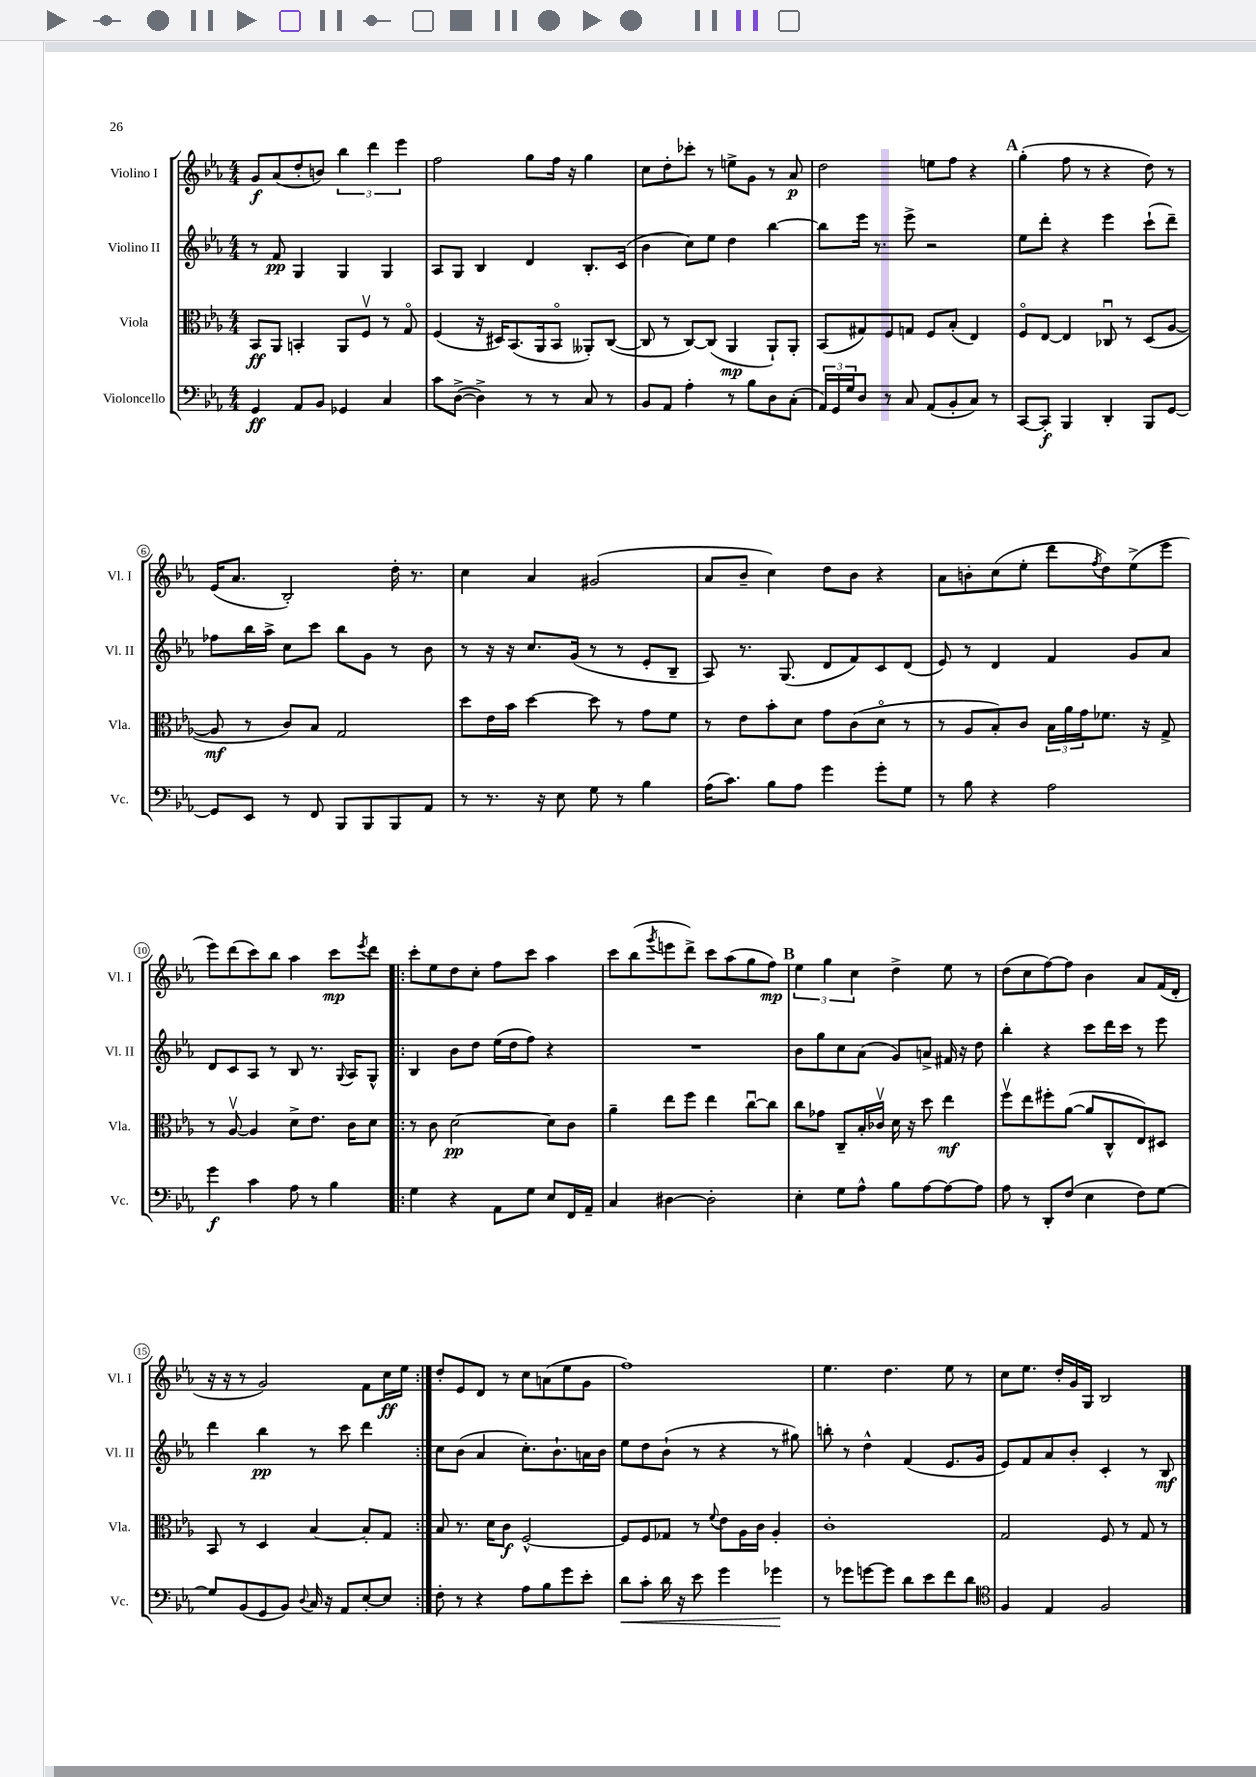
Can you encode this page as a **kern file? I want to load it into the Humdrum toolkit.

**kern	**kern	**kern	**kern
*staff4	*staff3	*staff2	*staff1
*clefF4	*clefC3	*clefG2	*clefG2
*k[b-e-a-]	*k[b-e-a-]	*k[b-e-a-]	*k[b-e-a-]
*M4/4	*M4/4	*M4/4	*M4/4
4GG/	8BB-/L	8r	8g/L
.	8AA-/J	8f/	(8a-/
8AA-/L	4BB'/	4G/	8dd'/
8BB-/J	.	.	8b/J)
4GG-/	8AA-/L	4G/	6bb-\
.	8Fv/J	.	.
.	.	.	6ddd\
4C/	8r	4G/	.
.	.	.	6eee-\
.	8Go/	.	.
=	=	=	=
8c\L	(4F/	8A-/L	2ff\
([8D^\J	.	8G/J	.
4D^\])	16r	4B-/	.
.	16D#/LK)	.	.
.	(8.BB-/	.	.
8r	.	4d/	8gg\L
.	16AA-/k	.	.
8r	8BB-o/J	.	16ff\Jk
.	.	.	16r
8C/	8AA--'/L)	8.B-'/L	4gg\
8r	([8C/J	.	.
.	.	(16c/Jk	.
=	=	=	=
8BB-/L	8C/]	4b-\	8cc\L
8AA-/J	8r	.	8dd'\
4A-'\	[8C/L)	8cc\L)	8ccc-'\J
.	(8C/]J	8ee-\J	8r
8r	4AA-/	4dd\	8ee^\L
8B-\L	.	.	8g\J
8D\	8AA-`/L)	[4bb-\	8r
(8C'\J	8AA-'/J	.	8a-/
=	=	=	=
24AA-/LL)	(8BB-/L	8bb-\]L	2dd\
24GG/	.	.	.
24G/J	.	.	.
8D/J	8G#/)	16eee-\Jk	.
.	.	8.r	.
8r	8F/	.	.
8C/	8G/J	8eee-^\	.
(8AA-/L	8F/L	2r	8ee\L
8BB-'/	(8B-'/J	.	8ff\J
8C/J)	4E-/)	.	4r
8r	.	.	.
=	=	=	=
[8CC/L	8Fo/L	8ee-\L	(4gg'\
8CC'/]J	[8E-/J	8ddd'\J	.
4BBB-/	4E-/]	4r	8ff\
.	.	.	8r
4DD'/	8C-u/	4eee-\	4r
.	8r	.	.
8BBB-/L	(8D/L	(8ccc`\L	8dd\)
[8GG/J	[8A-/J	8ddd~\J)	8r
=	=	=	=
8GG/]L	8A-/]	8ff-\L	(16e-/LK
.	.	.	8.a-/J
8EE-/J	8r	16bb-\L	.
.	.	16aa-^\JJ	.
8r	8c/L)	8cc\L	2B-'/)
8FF/	8B-/J	8ccc\J	.
8BBB-/L	2G/	8bb-\L	.
8BBB-/	.	8g\J	.
8BBB-/	.	8r	16dd'\
.	.	.	8.r
8AA-/J	.	8b-\	.
=	=	=	=
8r	8dd\L	8r	4cc\
8.r	16e-\L	16r	.
.	16b-\JJ	16r	.
.	[4dd\	8.cc/L	4a-/
16r	.	.	.
8E-\	.	.	.
.	.	(16g/Jk	.
8G\	8dd\]	8r	(2g#/
8r	8r	8r	.
4B-\	8g\L	8e-'/L	.
.	8f\J	8B-~/J	.
=	=	=	=
(16A-\LK	8r	8A-/)	8a-/L
8.c\J)	.	.	.
.	8e-\L	8.r	8b-~/J
8B-\L	8b-'\	.	4cc\)
.	.	(8.G/	.
8A-\J	8d\J	.	.
4g\	8g\L	8d/L	8dd\L
.	(8c\	8f/)	8b-\J
8g'\L	8do\J	8c/	4r
8G\J	8r	(8d/J	.
=	=	=	=
8r	8r	8e-/)	8a-\L
8B-\	8A-/L	8r	8b'\
4r	8B-'/)	4d/	(8cc\
.	8c/J	.	8ee-'\J
2A-\	24B-\LL	4f/	8ddd\L
.	24a-\	.	.
.	24g\J	.	.
.	.	.	8qff/
.	8.f-\J	.	8dd\)
.	.	8g/L	(8ee-^\
.	16r	.	.
.	8G^/	8a-/J	8eee-\J
=	=	=	=
4g\	8r	8d/L	8eee-\L)
.	[8A-v/	8c/	(8ddd\
4c\	4A-/]	8A-/J	8ccc\)
.	.	8r	8bb-\J
8A-\	8d^\L	8B-/	4aa-\
8r	8.e-\J	8.r	.
4B-\	.	.	8ccc\L
.	.	8qqG/	.
.	16c\LK	16A-/LK	.
.	.	.	8qeee-/
.	8d\J	8G^^/J	8ddd\J
=!|:	=!|:	=!|:	=!|:
4G\	8r	4B-/	8ccc'\L
.	8c\	.	8ee-\
4r	[2d\	8b-\L	8dd\
.	.	8dd\J	8cc'\J
8AA-\L	.	(16ee-\LL	8ff\L
.	.	16dd\J	.
8G\J	.	8ff\J)	8ccc\J
8E-/L	8d\]L	4r	4aa-\
16FF/L	8c\J	.	.
16AA-~/JJ	.	.	.
=	=	=	=
4C/	4a-~\	1r	8ccc\L
.	.	.	(8bb-\
.	.	.	8qggg/
[4D#\	8ee-\L	.	8eee\
.	8ff\J	.	8ddd^\J)
2D#'\]	4ee-\	.	8ccc\L
.	.	.	(8aa-\
.	[8ccu\L	.	8gg\
.	8cc\]J	.	8ff\J)
=	=	=	=
4E-'\	8cc\L	8b-\L	6ee-\
.	8g-\J	8gg\	.
.	.	.	6gg\
8G\L	8C~/L	8cc\	.
.	.	.	6cc\
8A-^^\J	16B-'/L	(8a-\J	.
.	16c-v/JJ	.	.
8B-\L	16d\	8g/L)	4dd^\
.	16r	.	.
[8A-\	8dd\	8a^/J	.
8A-\_	4ee-\	16f#/	8ee-\
.	.	16r	.
8A-\]J	.	8dd\	8r
=	=	=	=
8A-\	8ffv\L	4bb-'\	(8dd\L
8r	8ee-\	.	8cc\
8DD'/L	8ff#'\	4r	[8ff\)
(8F/J	([8a-\J	.	8ff\]J
4E-\	8a-/]L	8ccc\L	4b-\
.	8C^^/	16ddd\L	.
.	.	16ccc\JJ	.
8F\L)	8E-/)	8r	8a-/L
[8G\J	8D#/J	8eee-\	(16f/L
.	.	.	16d'/JJ
=	=	=	=
8G/]L	8BB-/	4ddd\	16r
.	.	.	16r
(8BB-/	8r	.	8r
8GG/	4D/	4bb-\	2g/)
8BB-/J)	.	.	.
8qqD/	.	.	.
16C/	[4B-/	8r	.
16r	.	.	.
8AA-/L	.	8ccc\	.
[8E-'/	8B-'/]L	4ddd\	8f\L
8E-/]J	8G/J	.	16cc\L
.	.	.	16ee-\JJ
=:|!	=:|!	=:|!	=:|!
8F'\	8B-/	8cc\L	8dd'/L
8r	8.r	(8b-\J	8e-/
4r	.	4a-/	8d/J
.	16d\LK	.	.
.	8c\J	.	8r
8A-\L	[2F^^/	8.cc'\L)	8cc\L
8B-\	.	.	(8a\
.	.	8.b-`\	.
8g\	.	.	8ee-\
8e-'\J	.	16a\L	8g\J
.	.	16b-\JJ	.
=	=	=	=
8d\L	8F/]L	8ee-\L	1ff)
8c'\J	8F/	8dd\	.
16d\	8G-/J	(8b-`\J	.
16r	.	.	.
8e-\	8r	8r	.
.	8qqf/	.	.
4g\	8e-\L	4r	.
.	16A-\L	.	.
.	16c\JJ	.	.
4g-\	4A-'/	8r	.
.	.	8gg#\)	.
=	=	=	=
8r	1c'	8bb'\	4.ee-\
8g-\L	.	8r	.
[8g\	.	4dd^^\	.
8g\]J	.	.	4.dd\
8d\L	.	(4f/	.
8e-\	.	.	.
8f\	.	8.e-/L	8ee-\
8d\J	.	.	8r
.	.	16g/Jk	.
=	=	=	=
*clefC4	*	*	*
4F/	2G/	8e-/L)	8cc\L
.	.	8f/	8.ee-\J
4E-/	.	8a-/	.
.	.	.	16dd'/LL
.	.	8b-'/J	16g/
.	.	.	16G/JJ
2F/	8F/	4c'/	2B-/
.	8r	.	.
.	8G/	8r	.
.	8r	8B-/	.
==	==	==	==
*-	*-	*-	*-
